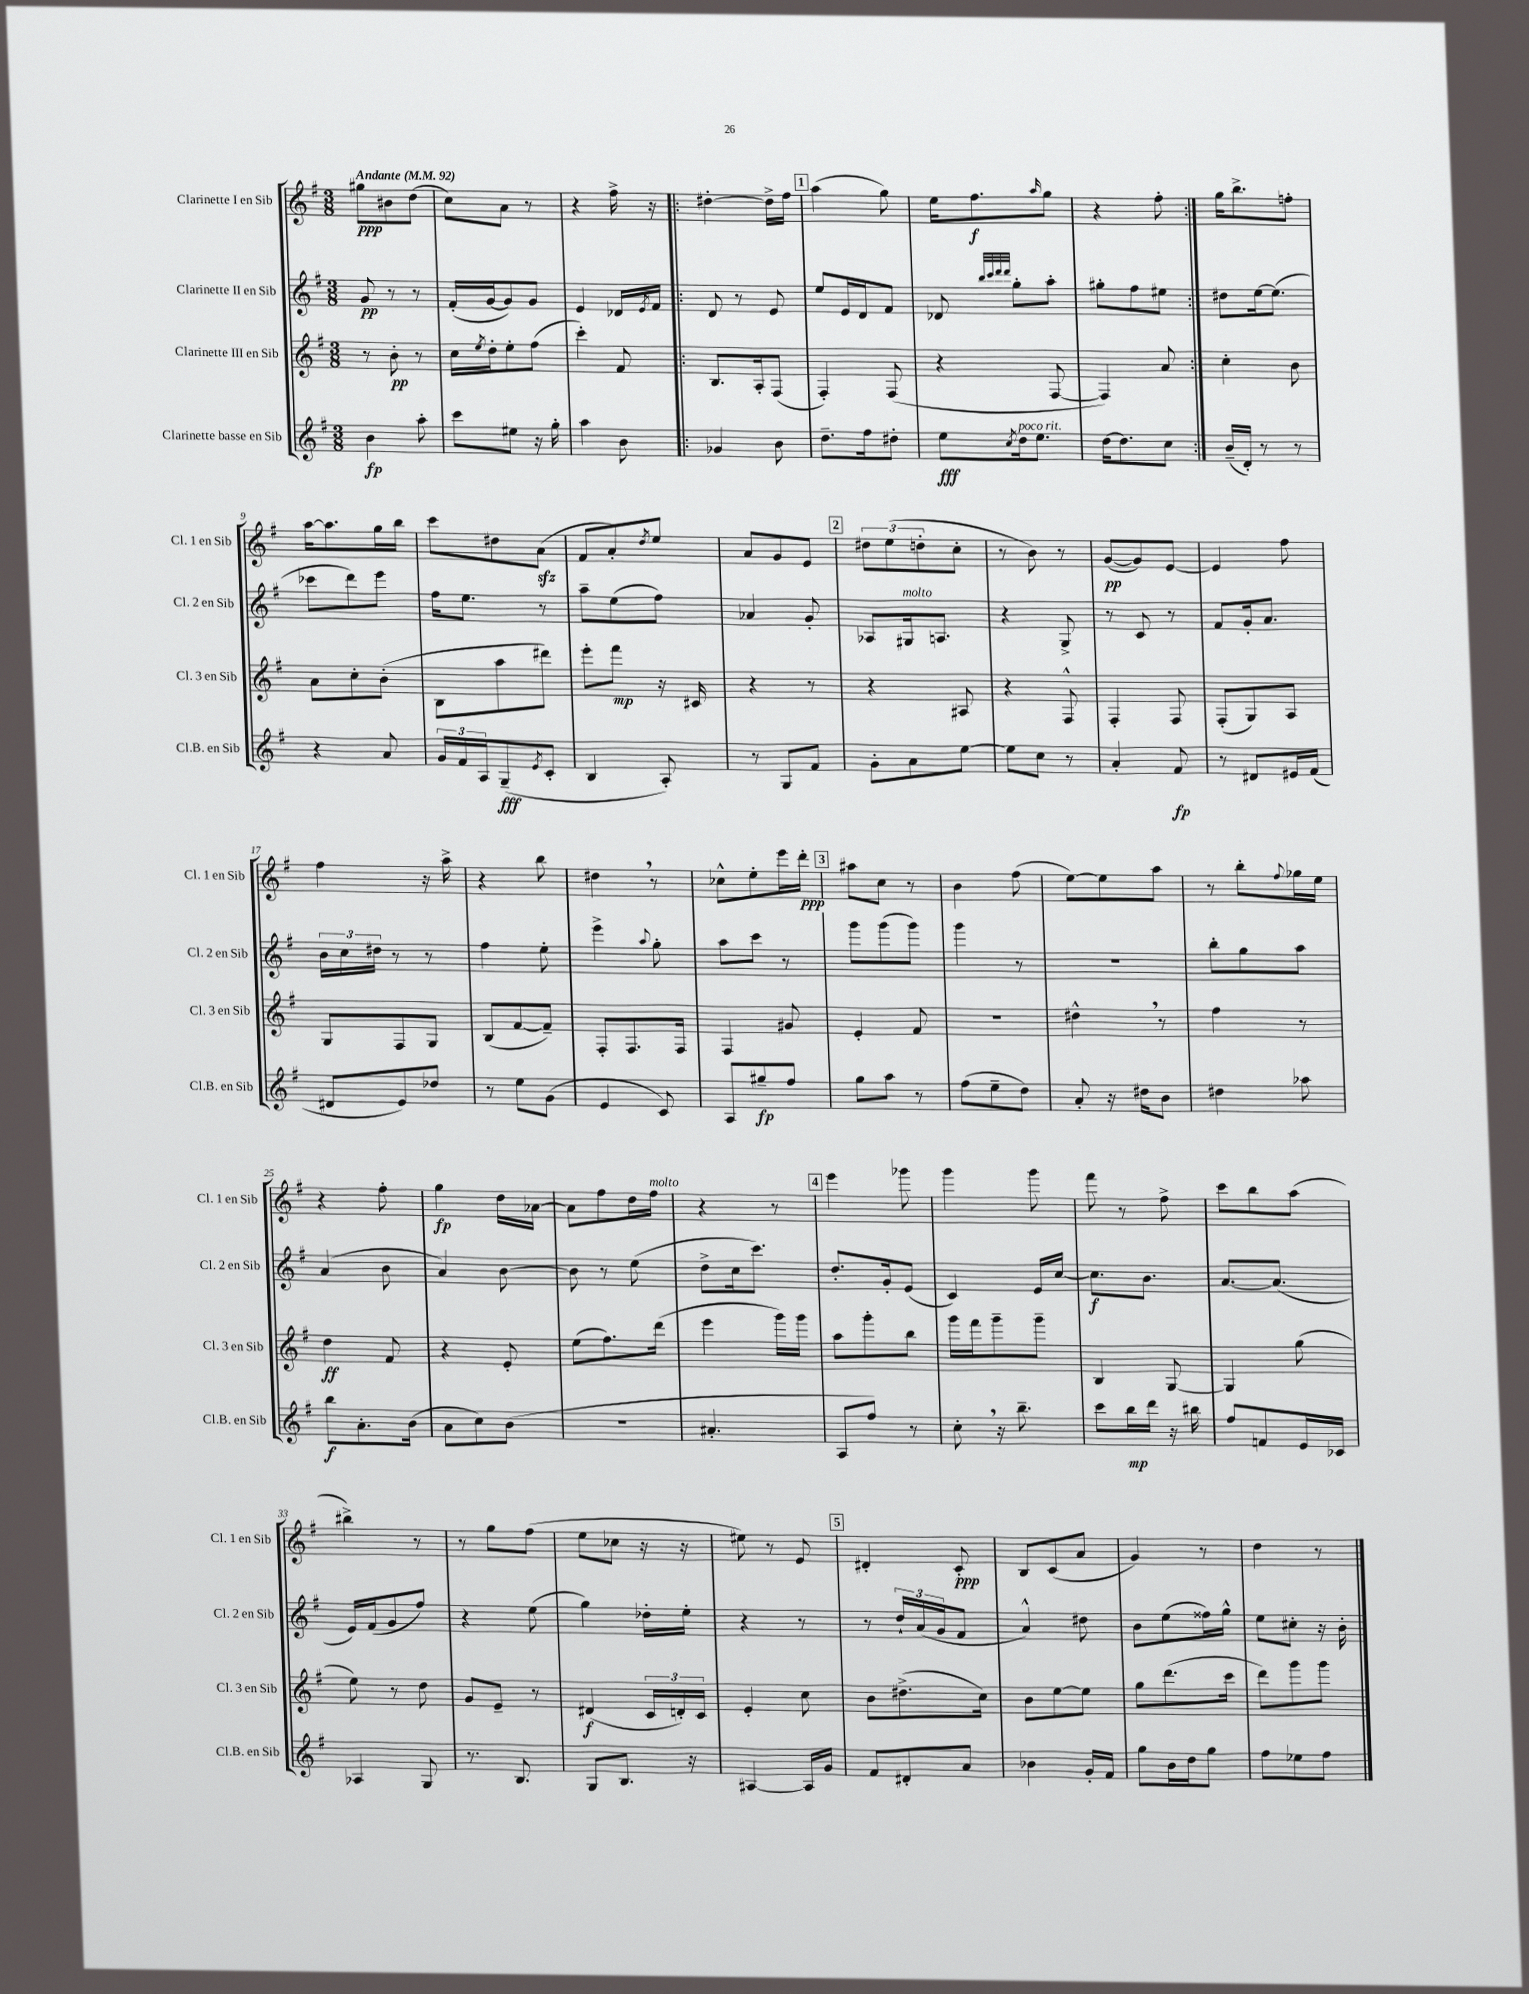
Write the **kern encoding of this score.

**kern	**kern	**kern	**kern
*staff4	*staff3	*staff2	*staff1
*clefG2	*clefG2	*clefG2	*clefG2
*k[f#]	*k[f#]	*k[f#]	*k[f#]
*M3/8	*M3/8	*M3/8	*M3/8
*MM92	*MM92	*MM92	*MM92
4b\	8r	8g/	8gg#\L
.	8b'\	8r	8b#\
8aa'\	8r	8r	(8dd\J
=	=	=	=
8ccc\L	16cc\LL	(16f#'/LL	8cc\L)
.	8qee/	.	.
.	16dd'\J	[16g/J	.
8ee#\J	8ee'\	8g/])	8a\J
16r	(8ff#\J	8g/J	8r
16gg'\	.	.	.
=	=	=	=
4aa\	4ccc'\)	4e/	4r
8b\	8f#/	16d-/LL	16ff#^\
.	.	8qe/	.
.	.	16f#/JJ	16r
=!|:	=!|:	=!|:	=!|:
4g-/	8.B/L	8d/	[4dd#'\
.	.	8r	.
.	16A'/k	.	.
8b\	(8F#/J	8e/	16dd#^\]LL
.	.	.	16ff#\JJ
=	=	=	=
8.dd~\L	4F#'/)	8ee/L	(4aa\
.	.	16e/L	.
16ff#\k	.	16d/J	.
8dd#'\J	(8F#/	8f#/J	8gg\)
=	=	=	=
8ee\L	4r	8d-/	16ee\LK
.	.	.	8.ff#\
.	.	32qqbb/LLL	.
.	.	32qqccc/	.
.	.	32qqddd/	.
8qcc/	.	32qqddd/JJJ	.
16dd\k	.	8gg'\L	.
8.ee\J	.	.	.
.	.	.	16qqaa/
.	[8F#/	8aa'\J	8gg\J
=	=	=	=
[16dd\LK	4F#/])	8gg#'\L	4r
8.dd\]	.	.	.
.	.	8ff#\	.
8cc\J	8a/	8ee#\J	8ff#'\
=:|!	=:|!	=:|!	=:|!
(16b~/LL	4cc'\	8dd#\L	16gg\LK
16d'/JJ)	.	.	8.bb^\
8r	.	[16ee\k	.
.	.	(8.ee\]J	.
8r	8b\	.	8ff'\J
=	=	=	=
4r	8a\L	8ccc-\L	[16aa\LK
.	.	.	8.aa\]
.	8cc'\	8ddd\)	.
8a/	(8b'\J	8eee\J	16gg\L
.	.	.	16bb\JJ
=	=	=	=
24g/LL	8B\L	16ff#\LK	8ccc\L
24f#/	.	.	.
.	.	8.ee\J	.
24A/J	.	.	.
(8G~/	8aa\	.	8dd#\
8qe/	.	.	.
8c'/J	8ddd#\J)	8r	(8a\J
=	=	=	=
4B/	8eee'\L	8aa~\L	8f#/L
.	8fff#\J	(8ee\	8a'/)
.	.	.	8qdd/
8A'/)	16r	8ff#\J)	8ee/J
.	16c#/	.	.
=	=	=	=
8r	4r	4a-/	8a/L
8G/L	.	.	8g/
8f#/J	8r	8g'/	8e/J
=	=	=	=
8g'\L	4r	8A-/L	12dd#\L
.	.	.	(12ee\
8a\	.	16G#/k	.
.	.	.	12dd'\
.	.	8.A/J	.
[8ee\J	8A#/	.	8cc'\J
=	=	=	=
8ee\]L	4r	4r	8r
8cc\J	.	.	8b\)
8r	8F#^^/	8G^/	8r
=	=	=	=
4a'/	4F#'/	8r	([8g/L
.	.	8c/	8g/])
8f#/	8F#/	8r	[8e/J
=	=	=	=
8r	(8F#'/L	8f#/L	4e/]
8d#/L	8G/)	16g'/k	.
.	.	8.a/J	.
16e#/L	8A/J	.	8ff#\
(16f#/JJ	.	.	.
=	=	=	=
8d#/L	8G/L	24b\LL	4ff#\
.	.	24cc\	.
.	.	24dd#\JJ	.
8e/)	8F#/	8r	.
8dd-/J	8G/J	8r	16r
.	.	.	16aa^\
=	=	=	=
8r	(8B/L	4ff#\	4r
8ee\L	[8f#/	.	.
(8g\J	8f#~/]J)	8ee'\	8bb\
=	=	=	=
4e/	8F#'/L	4eee^\	4dd#\
.	8.F#/	.	.
.	.	8qqaa/	.
8c/)	.	8gg'\	8r
.	16F#/Jk	.	.
=	=	=	=
8A/L	4F#/	8aa\L	8cc-^^\L
8gg#~/	.	8ccc\J	8ee'\
8ff#/J	8g#/	8r	16eee\L
.	.	.	16ddd'\JJ
=	=	=	=
8gg\L	4e'/	8ggg\L	8aa#\L
8aa\J	.	(8ggg\	8cc\J
8r	8f#/	8ggg\J)	8r
=	=	=	=
(8ff#\L	4.r	4ggg\	4b\
8ee~\	.	.	.
8dd\J)	.	8r	(8ff#\
=	=	=	=
8a'/	4dd#^^\	4.r	[8ee\L)
16r	.	.	8ee\]
16dd#\LK	.	.	.
8b\J	8r	.	8aa\J
=	=	=	=
4dd#\	4ff#\	8bb'\L	8r
.	.	8gg\	8bb'\L
.	.	.	8qqff#/
8aa-\	8r	8aa\J	16gg-\L
.	.	.	16ee\JJ
=	=	=	=
8bb\L	4dd\	(4a/	4r
8.a'\	.	.	.
.	8f#/	8b\	8ff#'\
(16b\Jk	.	.	.
=	=	=	=
8a\L	4r	4a/)	4gg\
8cc\)	.	.	.
(8b\J	8e'/	[8b\	16dd\LL
.	.	.	[16a-\JJ
=	=	=	=
4.r	(8ee\L	8b\]	8a-\]L
.	8.ff#\)	8r	8ff#\
.	.	(8ee\	16dd\L
.	(16ddd\Jk	.	16ff#\JJ
=	=	=	=
4.a#'/	4eee\	8dd^\L	4r
.	.	16cc\k	.
.	.	8.ccc\J)	.
.	16ggg\LL)	.	8r
.	16ggg\JJ	.	.
=	=	=	=
8A/L	8aa\L	8.dd'/L	4eee\
8ff#/J)	8ggg'\	.	.
.	.	16g'/k	.
8r	8bb\J	(8e/J	8ggg-\
=	=	=	=
8cc'\	16ggg\LL	4c/)	4ggg\
.	16fff#\J	.	.
16r	8ggg~\	.	.
8.bb~\	.	.	.
.	8ggg~\J	16e/LL	8ggg\
.	.	[16cc/JJ	.
=	=	=	=
8ccc\L	4B/	8.cc\]L	8fff#\
16bb\L	.	.	8r
16ddd\JJ	.	8.b\J	.
16r	[8G/	.	8ff#^\
16bb#\	.	.	.
=	=	=	=
8ff#/L	4G/]	[8.a/L	8ccc\L
8f/	.	.	8bb\
.	.	(8.a/]J	.
16e/L	(8gg\	.	(8aa\J
16c-/JJ	.	.	.
=	=	=	=
4A-/	8ee\)	16e/LL)	4bb#^\)
.	.	(16f#/J	.
.	8r	8g/	.
8G/	8dd\	8ff#/J)	8r
=	=	=	=
8.r	8g/L	4r	8r
.	8e~/J	.	8gg\L
8.B/	.	.	.
.	8r	(8ee\	(8ff#\J
=	=	=	=
8G/L	(4d#/	4gg\)	8ee\L
8.B/J	.	.	8cc-\J
.	24c/LL	16dd-'\LL	16r
.	24d'/)	.	.
16r	.	16ee'\JJ	16r
.	24c/JJ	.	.
=	=	=	=
[4A#/	4e'/	4r	8ee#\)
.	.	.	8r
16A#/]LL	8cc\	8r	8e/
16g/JJ	.	.	.
=	=	=	=
8f#/L	8b\L	8r	4d#'/
8d#'/	(8.dd#^\	24dd`/LL	.
.	.	(24a/	.
.	.	24g/J	.
8a/J	.	8f#/J	8c'/
.	16cc\Jk)	.	.
=	=	=	=
4b-\	8b\L	4a^^/)	8B/L
.	[8ee\	.	(8c/
16g'/LL	8ee\]J	8dd#\	8a/J
16f#/JJ	.	.	.
=	=	=	=
8gg\L	8gg\L	8b\L	4g/)
16b\L	(8.ddd\	(8ee\	.
16dd\J	.	.	.
8gg\J	.	16ff##\L)	8r
.	16ccc\Jk	16gg^^\JJ	.
=	=	=	=
8ff#\L	8ddd\L)	8ee\L	4dd\
8ee-\	8ggg\	8cc#'\J	.
8ff#\J	8ggg\J	16r	8r
.	.	16b'\	.
==	==	==	==
*-	*-	*-	*-
